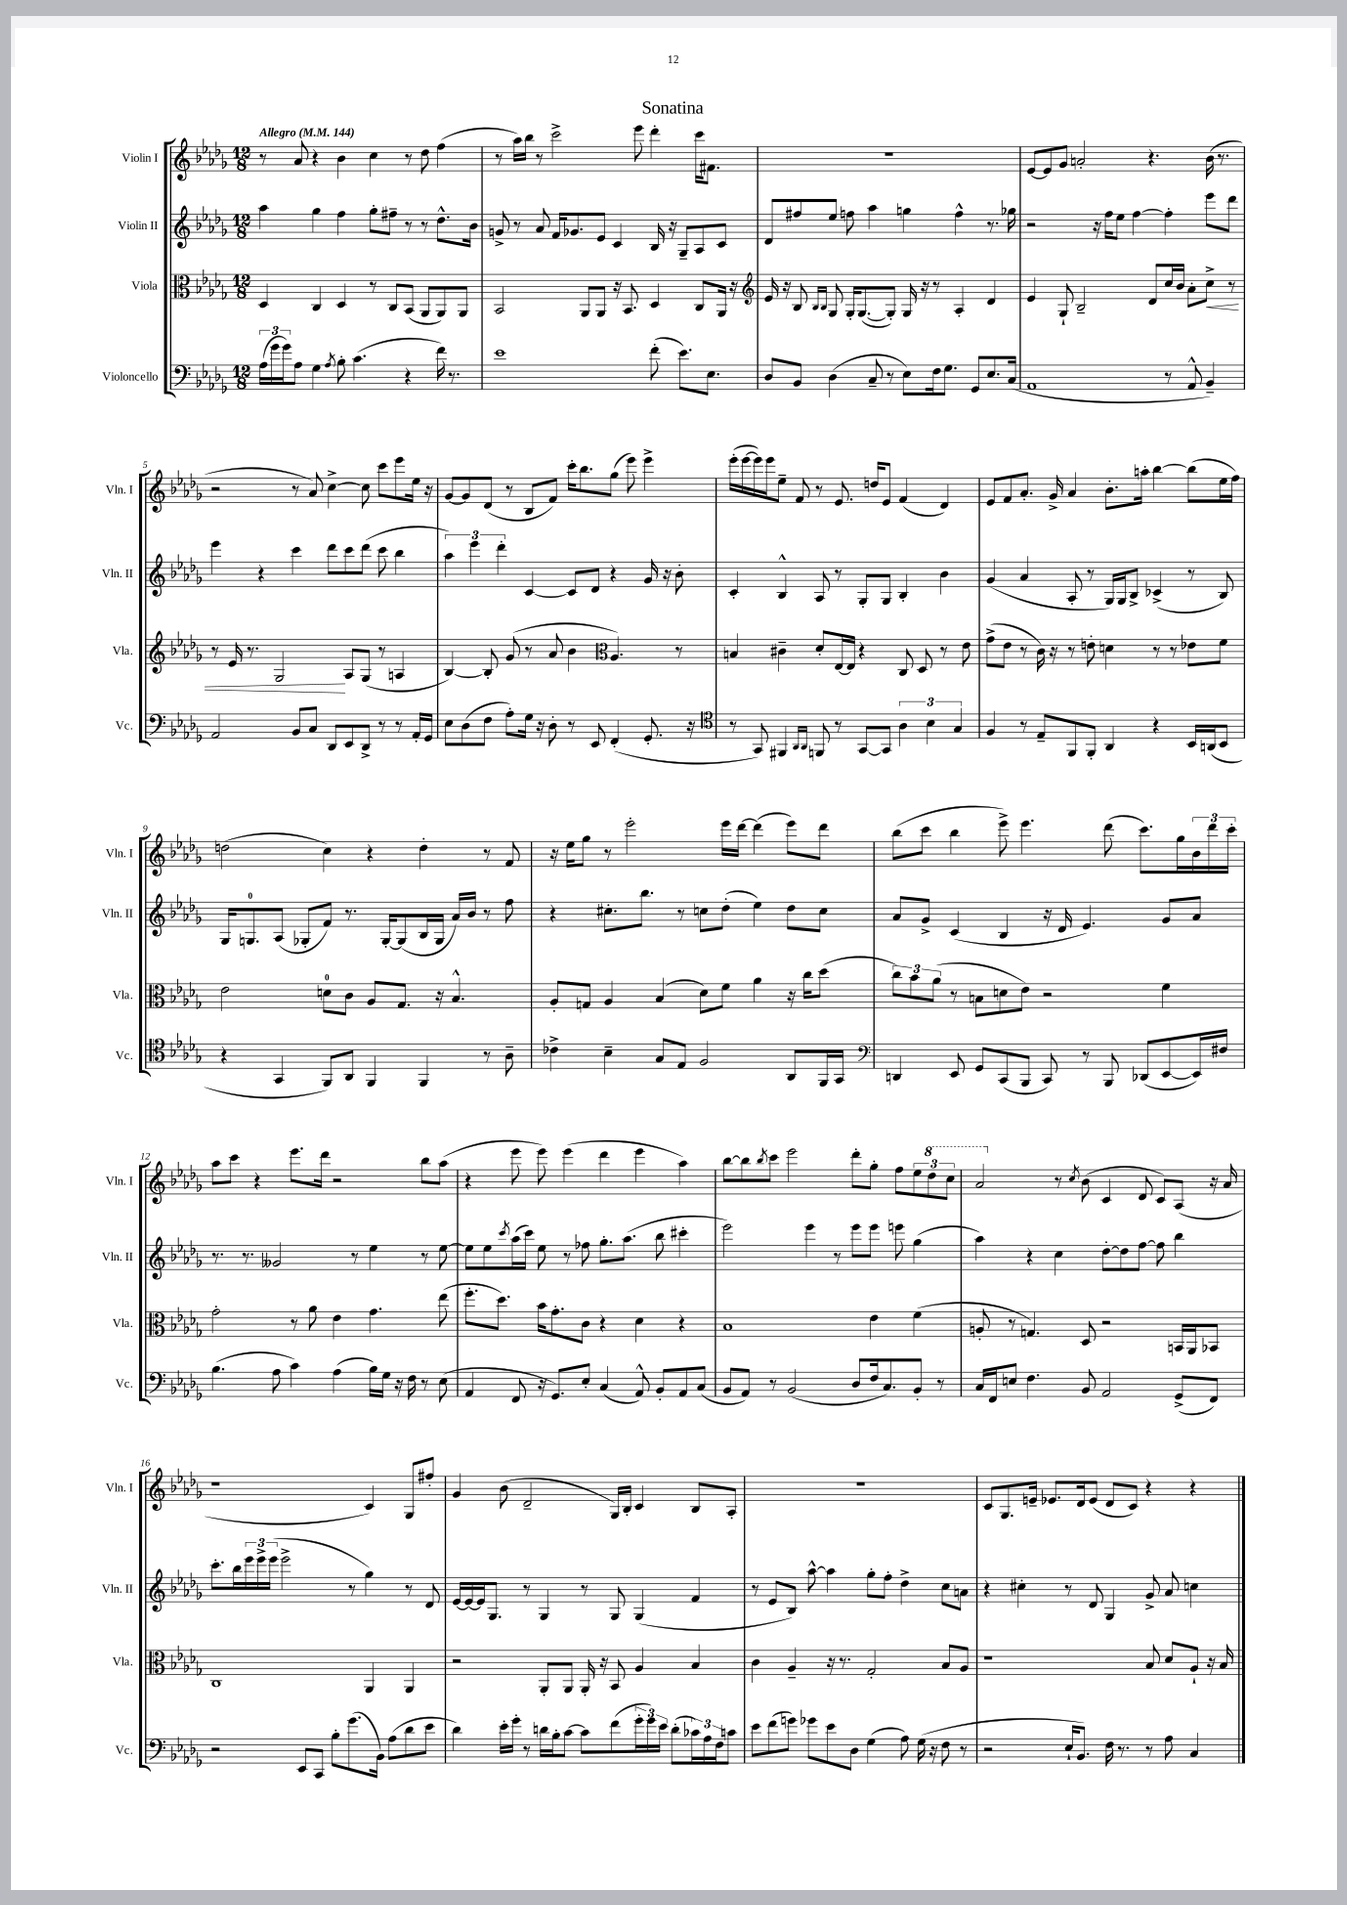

**kern	**kern	**kern	**kern
*staff4	*staff3	*staff2	*staff1
*clefF4	*clefC3	*clefG2	*clefG2
*k[b-e-a-d-g-]	*k[b-e-a-d-g-]	*k[b-e-a-d-g-]	*k[b-e-a-d-g-]
*M12/8	*M12/8	*M12/8	*M12/8
*MM144	*MM144	*MM144	*MM144
(24A-	4D-	4aa-	8r
24g-	.	.	.
24g-)	.	.	.
8A-	.	.	8a-
4G-	4C	4gg-	4r
8qA-	.	.	.
8B-'	4D-	4ff	4b-
(4.c	.	.	.
.	8r	8gg-'	4cc
.	8C	8ff#~	.
4r	(8BB-	8r	8r
.	8AA-	8r	8dd-
16f)	8AA-)	8.dd-^^	(4ff
8.r	.	.	.
.	8AA-	.	.
.	.	16b-	.
=	=	=	=
1e-	2BB-	8g^	8r
.	.	8r	16aa-)
.	.	.	16bb-
.	.	8a-	8r
.	.	16f	2ccc^
.	.	8.g-	.
.	8AA-	.	.
.	8AA-	8e-	.
.	16r	4c	.
.	8.BB-	.	.
.	.	.	8eee-
(8f'	4D-	16B-	4ddd-'
.	.	16r	.
8.e-)	.	8G-~	.
.	8C	8A-	16ccc
8.E-	.	.	8.f#
.	16AA-	8c	.
.	16r	.	.
=	=	=	=
*	*clefG2	*	*
8D-	16e-	8d-	1.r
.	16r	.	.
8BB-	8B-	8ff#	.
.	16qqB-	.	.
.	16qqB-	.	.
(4D-	8G-	8ee-	.
.	16G-'	8ff	.
.	([8.G-	.	.
8C~	.	4aa-	.
8r	8G-'])	.	.
8E-)	16G-	4gg	.
.	16r	.	.
16F	8r	.	.
8.G-	.	.	.
.	4A-'	4ff^^	.
8GG-	.	.	.
8.E-	4d-	8.r	.
(16C	.	16gg-	.
=	=	=	=
1AA-	4e-	2r	[8e-
.	.	.	8e-]
.	8G-`	.	8g-
.	2B-~	.	2a'
.	.	16r	.
.	.	16ff	.
.	.	8ee-	.
.	.	[4ff	.
.	8d-	.	4.r
8r	16cc	4ff']	.
.	16b-	.	.
8AA-^^	8a-'	.	.
4BB-~)	8cc^	8eee-	(16b-
.	.	.	8.r
.	8r	8ddd-	.
=	=	=	=
2AA-	8r	4eee-	2r
.	16e-	.	.
.	8.r	.	.
.	.	4r	.
.	2G-	.	.
8BB-	.	4ccc	8r
8C	.	.	8a-)
8DD-	.	8ddd-	[4cc^
8EE-	8A-	8ccc	.
8DD-^	(8G-	(8ddd-	8cc]
8r	8r	8ccc	8ccc
8r	4A	4bb-	8eee-
16AA-'	.	.	16ee-
16GG-	.	.	16r
=	=	=	=
8E-	[4B-)	6aa-)	[8g-
(8D-	.	.	8g-]
.	.	6eee-	.
8F	8B-']	.	(8d-
.	.	6ddd-'	.
8A-')	(8g-	.	8r
16G-	8r	[4c	8B-
16r	.	.	.
8D-'	8a-	.	8f)
8r	4b-	8c]	16ccc'
.	.	.	8.bb-
8EE-	.	8d-	.
*	*clefC3	*	*
(4FF'	4.A-)	4r	(8gg-
.	.	.	8eee-)
8.GG-'	.	16g-	4eee-^
.	.	16r	.
.	8r	8b-'	.
16r	.	.	.
=	=	=	=
*clefC4	*	*	*
8r	4B	4c'	(16eee-'
.	.	.	[16eee-
8GG-)	.	.	16eee-])
.	.	.	16eee-
4FF#	4c#~	4B-^^	8ee-~
.	.	.	8f
16qqAA-	.	.	.
16qqAA-	.	.	.
8FF	8d-'	8A-	8r
8r	[16E-	8r	8.e-
.	16E-]	.	.
[8GG-	4r	8G-'	.
.	.	.	16dd
8GG-]	.	8G-	8e-
6A-	8C	4B-'	(4f
.	8D-	.	.
6B-	.	.	.
.	8r	4b-	4d-)
6G-	.	.	.
.	8e-	.	.
=	=	=	=
4F	(8g-^	(4g-	8e-
.	8e-	.	8f
8r	8r	4a-	8.a-'
8E-~	16c)	.	.
.	16r	.	16g-^
8FF	8r	8A-'	4a-
8FF'	8e'	8r	.
4AA-	4d	16G-)	8.b-'
.	.	16G-	.
.	.	8B-^	.
.	.	.	16aa'
4r	8r	(4c-^	[4bb-
.	8r	.	.
16BB-	8e-	8r	(8bb-]
(16AA	.	.	.
8BB-	8f	8B-)	16ee-
.	.	.	16ff)
=	=	=	=
4r	2e-	16G-	(2dd
.	.	8.G	.
4GG-	.	(8A-	.
.	.	8G-'	.
8FF)	8d	8f)	4cc)
8AA-	8c	8.r	.
4FF	8A-	.	4r
.	.	[16G-'	.
.	8.G-	(8G-]	.
4FF	.	16B-	4dd'
.	16r	16G-	.
.	4.B-^^	16a-)	.
.	.	16b-	.
8r	.	8r	8r
8A-~	.	8ff	8f
=	=	=	=
4c-^	8A-'	4r	16r
.	.	.	16ee-
.	8G	.	8gg-
4B-~	4A-	8.cc#'	8r
.	.	.	2eee-'
.	.	8.bb-	.
8G-	(4B-	.	.
8E-	.	8r	.
2F	8d-)	8cc	.
.	8f	(8dd-'	16eee-
.	.	.	[16ddd-
.	4a-	4ee-)	(4ddd-]
8AA-	16r	8dd-	8eee-)
.	16cc	.	.
16FF	(8dd-	8cc	8ddd-
16GG-	.	.	.
=	=	=	=
*clefF4	*	*	*
4DD	12cc)	8a-	(8bb-
.	12b-	.	.
.	.	8g-^	8ccc
.	(12a-	.	.
8EE-	8r	(4c	4bb-
8GG-	8B	.	.
(8CC	8d	4B-	8eee-^)
8BBB-	8e-)	.	4.eee-
8CC)	2r	16r	.
.	.	16d-	.
8r	.	4.e-)	.
8BBB-	.	.	(8ddd-
(8DD-	.	.	8.ccc)
[8EE-	4f	8g-	.
.	.	.	16gg-
16EE-])	.	8a-	24b-
.	.	.	24ddd-
16F#	.	.	.
.	.	.	24ccc'
=	=	=	=
(4.B-	2g-'	8.r	8aa-
.	.	.	8ccc
.	.	8.r	.
.	.	.	4r
8A-	.	2g--	.
4c)	8r	.	8.eee-
.	8a-	.	.
.	.	.	16ddd-
(4A-	4e-	.	2r
.	.	8r	.
16B-)	4.g-	4ee-	.
16G-	.	.	.
16r	.	.	.
16F	.	.	.
8r	.	8r	8bb-
(8E-	(8ee-	[8ee-	(8aa-
=	=	=	=
4AA-	8.ff'	8ee-]	4r
.	.	8ee-	.
.	8.dd-)	.	.
.	.	8qccc	.
8FF	.	(16aa-	8eee-
.	.	16ccc)	.
16r	16b-	8ee-	8eee-)
8.GG-)	8.g-'	.	.
.	.	8r	(4eee-
8E-'	8c	8ff-	.
(4C	4r	8.gg-'	4ddd-
.	.	(8.aa-	.
8AA-^^)	4d-	.	4eee-
8BB-'	.	8bb-	.
8AA-	4r	4ccc#'	4aa-)
(8C	.	.	.
=	=	=	=
8BB-	1B-	2eee-)	[8bb-
8AA-)	.	.	8bb-]
.	.	.	8qbb-
8r	.	.	8ccc
(2BB-	.	.	2eee-
.	.	4eee-	.
.	.	8r	.
8D-	.	8eee-	8ddd-'
16F	4e-	8eee-	8gg-'
8.C)	.	.	.
.	.	8eee	8ff
8BB-'	(4f	(4gg-	12ee-
.	.	.	12ddd-
8r	.	.	.
.	.	.	12ccc
=	=	=	=
16C	8A'	4aa-)	2aa-
16FF	.	.	.
8E	8r	.	.
4.F	4.G)	4r	.
.	.	4cc	8r
.	.	.	8qcc
8BB-	8D-	.	(8b-
2AA-	2r	[8dd-'	4c
.	.	8dd-]	.
.	.	[8ff	8d-
.	.	8ff]	8c)
(8GG-^	16BB	4bb-	(8A-
.	16AA-	.	.
8FF)	8BB-	.	16r
.	.	.	16a-
=	=	=	=
2r	1C	8.ccc'	1r
.	.	16bb-	.
.	.	24eee-	.
.	.	24eee-^	.
.	.	(24eee-	.
.	.	2eee-^	.
8EE-	.	.	.
8CC	.	.	.
8B-'	.	.	.
(8.g-	.	8r	.
.	4AA-	4gg-)	4c)
16BB-)	.	.	.
(8A-	.	.	.
8d-	4AA-	8r	8G-
8e-	.	8d-	8ff#'
=	=	=	=
4d-)	2r	[16e-	4g-
.	.	16e-_	.
.	.	16e-]	.
.	.	8.G-	.
16e-'	.	.	(8b-
16g-'	.	.	.
8r	.	8r	2d-~
16d	8AA-'	4G-	.
16B-'	.	.	.
[8c	8AA-	.	.
8c]	16AA-'	8r	.
.	16r	.	.
(8f	8BB-	8G-	16G-)
.	.	.	16B-'
24g-'	4A-	(4G-	4c
24g-)	.	.	.
24e-	.	.	.
(8d'	.	.	.
24c-)	4B-	4f	8B-
24A-	.	.	.
24F	.	.	.
8c	.	.	8A-'
=	=	=	=
8e-	4c	8r	1.r
(8f	.	8e-	.
8g)	4A-~	8B-)	.
8g-	.	[8aa-^^	.
8e-	16r	4aa-]	.
.	8.r	.	.
8D-	.	.	.
(4G-	2G-'	8gg-'	.
.	.	8ff'	.
8A-)	.	4dd-^	.
(16G-	.	.	.
16r	.	.	.
8F	8B-	8cc	.
8r	8A-	8a	.
=	=	=	=
2r	1r	4r	8c
.	.	.	8.G-
.	.	4cc#'	.
.	.	.	16e~
.	.	.	8.e-
16E-`	.	8r	.
8.BB-)	.	.	16d-
.	.	8d-	(8e-
16F	.	4G-	8d-
8.r	.	.	.
.	.	.	8c)
8r	8B-	8g-^	4r
8A-	8d-	8a-	.
4C	8A-`	4cc	4r
.	16r	.	.
.	16B-	.	.
==	==	==	==
*-	*-	*-	*-
